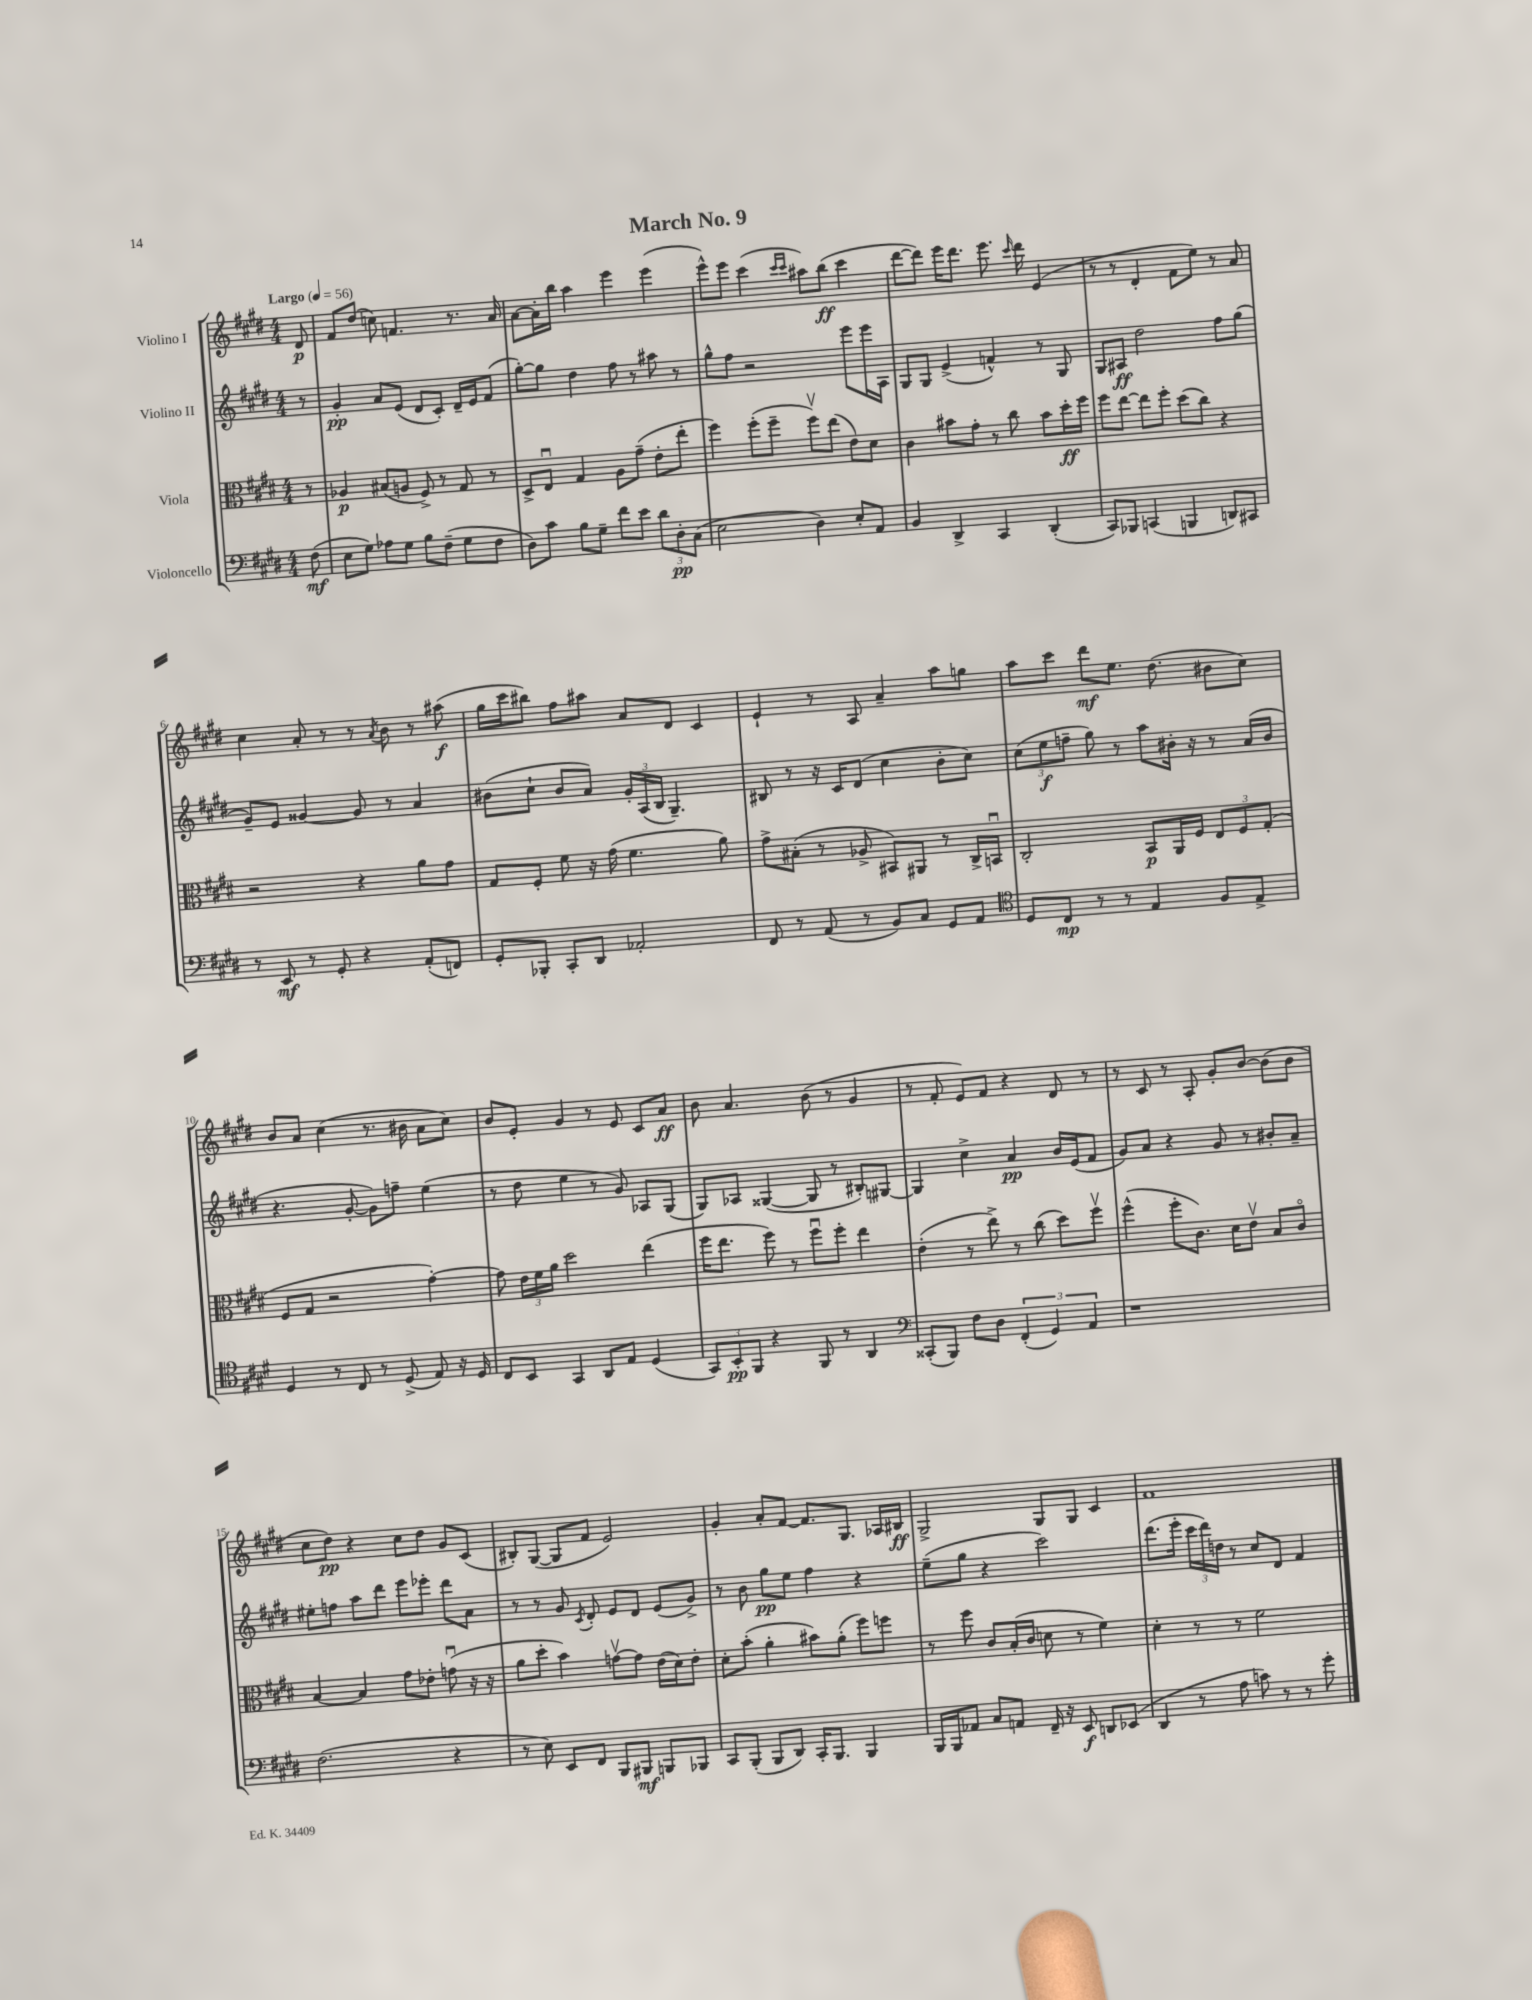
\header { title = "March No. 9" }
<<
\new StaffGroup <<
\new Staff = "s0" \with { instrumentName = "Violino I" } {
    \clef treble \key e \major \numericTimeSignature \time 4/4 \partial 8 \tempo "Largo" 4 = 56
    \autoBeamOff dis'8\p |
    fis'8[ dis''8]( c''8) f'4. r8. a'16 |
    a'8[~ a'16-. b''16] a''4 e'''4 e'''4( |
    e'''8[-^) e'''8] cis'''4( \grace { cis'''16[ cis'''16] } ais''8[) b''8]\ff( cis'''4 |
    dis'''8[~ dis'''8]) e'''16[ dis'''8.] e'''8. \grace { cis'''16 } dis'''16 e'4( |
    r8 r8 dis'4-. fis'8[ e''8]) r8 a'8 |
    cis''4 a'8-. r8 r8 \acciaccatura { a'8 } b'8 r8 ais''8\f( |
    gis''16[ cis'''16 bis''8]) fis''8[ ais''8] a'8[ dis'8] cis'4 |
    e'4-! r8 a8 a'4-- a''8[ g''8] |
    a''8[ cis'''8] dis'''8[\mf e''8.] dis''8.( bis'8[ cis''8]) |
    b'8[ a'8] cis''4( r8. bis'16 a'8[ cis''8]) |
    b'8[ e'8]-. gis'4 r8 e'8 cis'8[ a'8]\ff |
    b'8 a'4. b'8( r8 gis'4 |
    r8 fis'8-. e'8[) fis'8] r4 dis'8 r8 |
    r8 cis'8 r8 a8-. gis'8[-. b'8]~ b'8[( b'8] |
    cis''8[ dis''8]\pp) r4 cis''8[ dis''8] gis'8[ cis'8]( |
    bis8[-.) gis8]~( gis8[ fis'8] e'2) |
    gis'4-. a'8[-. fis'8]~ fis'8.[ gis8.] aes16[ bis16]\ff |
    gis2-> gis8[ gis8] cis'4 |
    fis'1 \bar "|." |
}
\new Staff = "s1" \with { instrumentName = "Violino II" } {
    \clef treble \key e \major \numericTimeSignature \time 4/4 \partial 8
    \autoBeamOff r8 |
    gis'4-.\pp a'8[ e'8]( dis'8[ cis'8]-.) dis'16[-- e'16 fis'8]( |
    gis''8[~-.) gis''8] dis''4 fis''8 r8 ais''8 r8 |
    gis''8[-^ fis''8] r2 e'''8[ e'''16 a16] |
    gis8[ gis8] e'4->( f'4-^) r8 gis8 |
    gis8[ ais8]\ff dis''2 fis''8[ gis''8]( |
    gis'8[--) e'8] gisis'4~ gisis'8 r8 a'4 |
    bis'8[( cis''8]-! bis'8[ a'8]) \tuplet 3/2 { gis'16[-. a16( b16] } gis4.--) |
    bis8 r8 r16 cis'16[ dis'8]( cis''4 b'8[-. cis''8]) |
    \tuplet 3/2 { cis''8[( e''8\f f''8]-- } gis''8) r8 a''8[ bis'16]-. r16 r8 a'16[( bis'16] |
    r4. gis'8~-. gis'8[) f''8]-- e''4( |
    r8 dis''8 e''4 r8 gis'8) aes8[ gis8]( |
    gis8[) aes8] gisis4~( gisis8 r8 bis8[-.) gis8]~ |
    gis4 cis''4-> a'4\pp b'16[ e'16( fis'8] |
    gis'8[) a'8] r4 gis'8 r8 bis'8[-. a'8]-- |
    eis''8[-. f''8] a''8[ dis'''8] e'''8[ ees'''8]-. dis'''8[ a'8] |
    r8 r8 gis'8 \acciaccatura { cis'8 } dis'8-. e'8[ dis'8] e'8[( gis'8]->) |
    r8 b'8 gis''8[\pp e''8] fis''4 r4 |
    e''8[--( gis''8] r4 cis'''2) |
    dis'''8.[( e'''16]-. \tuplet 3/2 { cis'''16[ dis'''16) d''16] } r8 cis''8[ dis'8] fis'4 \bar "|." |
}
\new Staff = "s2" \with { instrumentName = "Viola" } {
    \clef alto \key e \major \numericTimeSignature \time 4/4 \partial 8
    \autoBeamOff r8 |
    aes4\p bis8[( a8] fis8->) r8 gis8 r8 |
    dis8[-> e8]\downbow gis4 a8[ gis'8]--( e'8[-. e''8]-. |
    fis''4) fis''8[-.( fis''8]-- fis''8[\upbow) e''8]( e'8[) dis'8] |
    cis'4 bis'8[ gis'8]-. r8 cis''8 bis'8[ dis''16-.\ff fis''16] |
    fis''8[ e''8]~ e''8[ fis''8]-. dis''8[( cis''8]) r4 |
    r2 r4 a'8[ gis'8] |
    gis8[ fis8]-. fis'8 r16 gis'16( fis'4. a'8) |
    gis'8[-> bis8]-.( r8 aes8-> bis,8[) ais,8] r8 cis16[-> b,16]\downbow |
    cis2-. b,8[\p a,16 fis16] \tuplet 3/2 { e8[ fis8 gis8]-.( } |
    fis8[ gis8] r2 gis'4~-.) |
    gis'8 \tuplet 3/2 { e'16[ fis'16 a'16] } dis''2 e''4( |
    fis''16[ e''8.] fis''8) r8 fis''8[\downbow fis''8]-. e''4 |
    e'4-.( r8 e''8->) r8 cis''8( dis''8[) fis''8]\upbow |
    fis''4-^( fis''8[-. cis'8.]) dis'16[ e'8]\upbow b8[ cis'8]\flageolet |
    b4~ b4 gis'8[ ees'8]-. g'8\downbow( r16 r16 |
    a'8[ dis''8]-. b'4) g'8[~\upbow g'8] e'16[( dis'16) e'8]-. |
    dis'8[-. b'8]-.( a'4-. bis'8[) a'8]-.( fis''8[) f''8] |
    r8 fis''8 cis'8[ b16-.( cis'16] d'8 r8 fis'4) |
    dis'4-. r8 r8 fis'2 \bar "|." |
}
\new Staff = "s3" \with { instrumentName = "Violoncello" } {
    \clef bass \key e \major \numericTimeSignature \time 4/4 \partial 8
    \autoBeamOff fis8\mf( |
    e8[ gis8]) aes8[ gis8] b8[ fis8]--( gis8[ fis8] |
    dis8[) cis'8] b8[ gis8]-- fis'8[ e'8] \tuplet 3/2 { dis'8[ dis8-.\pp cis8]( } |
    e2 dis4) e8[-. a,8] |
    b,4 dis,4-> cis,4 dis,4-.( |
    cis,8[) bes,,8] c,4( b,,4 d,8[) cis,8] |
    r8 e,8\mf r8 gis,8-. r4 a,8[-.( f,8]) |
    gis,8[-. bes,,8]-. cis,8[-. dis,8] aes,2-. |
    fis,8 r8 a,8( r8 b,8[) cis8] gis,8[ a,8] |
    \clef tenor dis8[ cis8]\mp r8 r8 e4 fis8[ e8]-> |
    dis4 r8 cis8 r8 dis8->( e8) r16 dis16 |
    cis8[ b,8] gis,4 a,8[ e8] dis4( |
    \tuplet 3/2 { gis,8[) b,8-.\pp fis,8] } r4 fis,8 r8 a,4 |
    \clef bass cisis,8[-.( b,,8]) fis8[ dis8] \tuplet 3/2 { fis,4-.( gis,4) a,4 } |
    r1 |
    fis2.( r4 |
    r8 e8) e,8[ fis,8] b,,8[ bis,,8]\mf b,,8[ bes,,8] |
    cis,8[ b,,8]-.( b,,8[ dis,8]) cis,16[-. b,,8.] b,,4 |
    b,,16[ b,,16 aes,8] cis8[ a,8] fis,16-- r16 e,8\f d,8[ ees,8]( |
    dis,4 r8 a8 c'8) r8 r8 gis'8-. \bar "|." |
}
>>
>>
